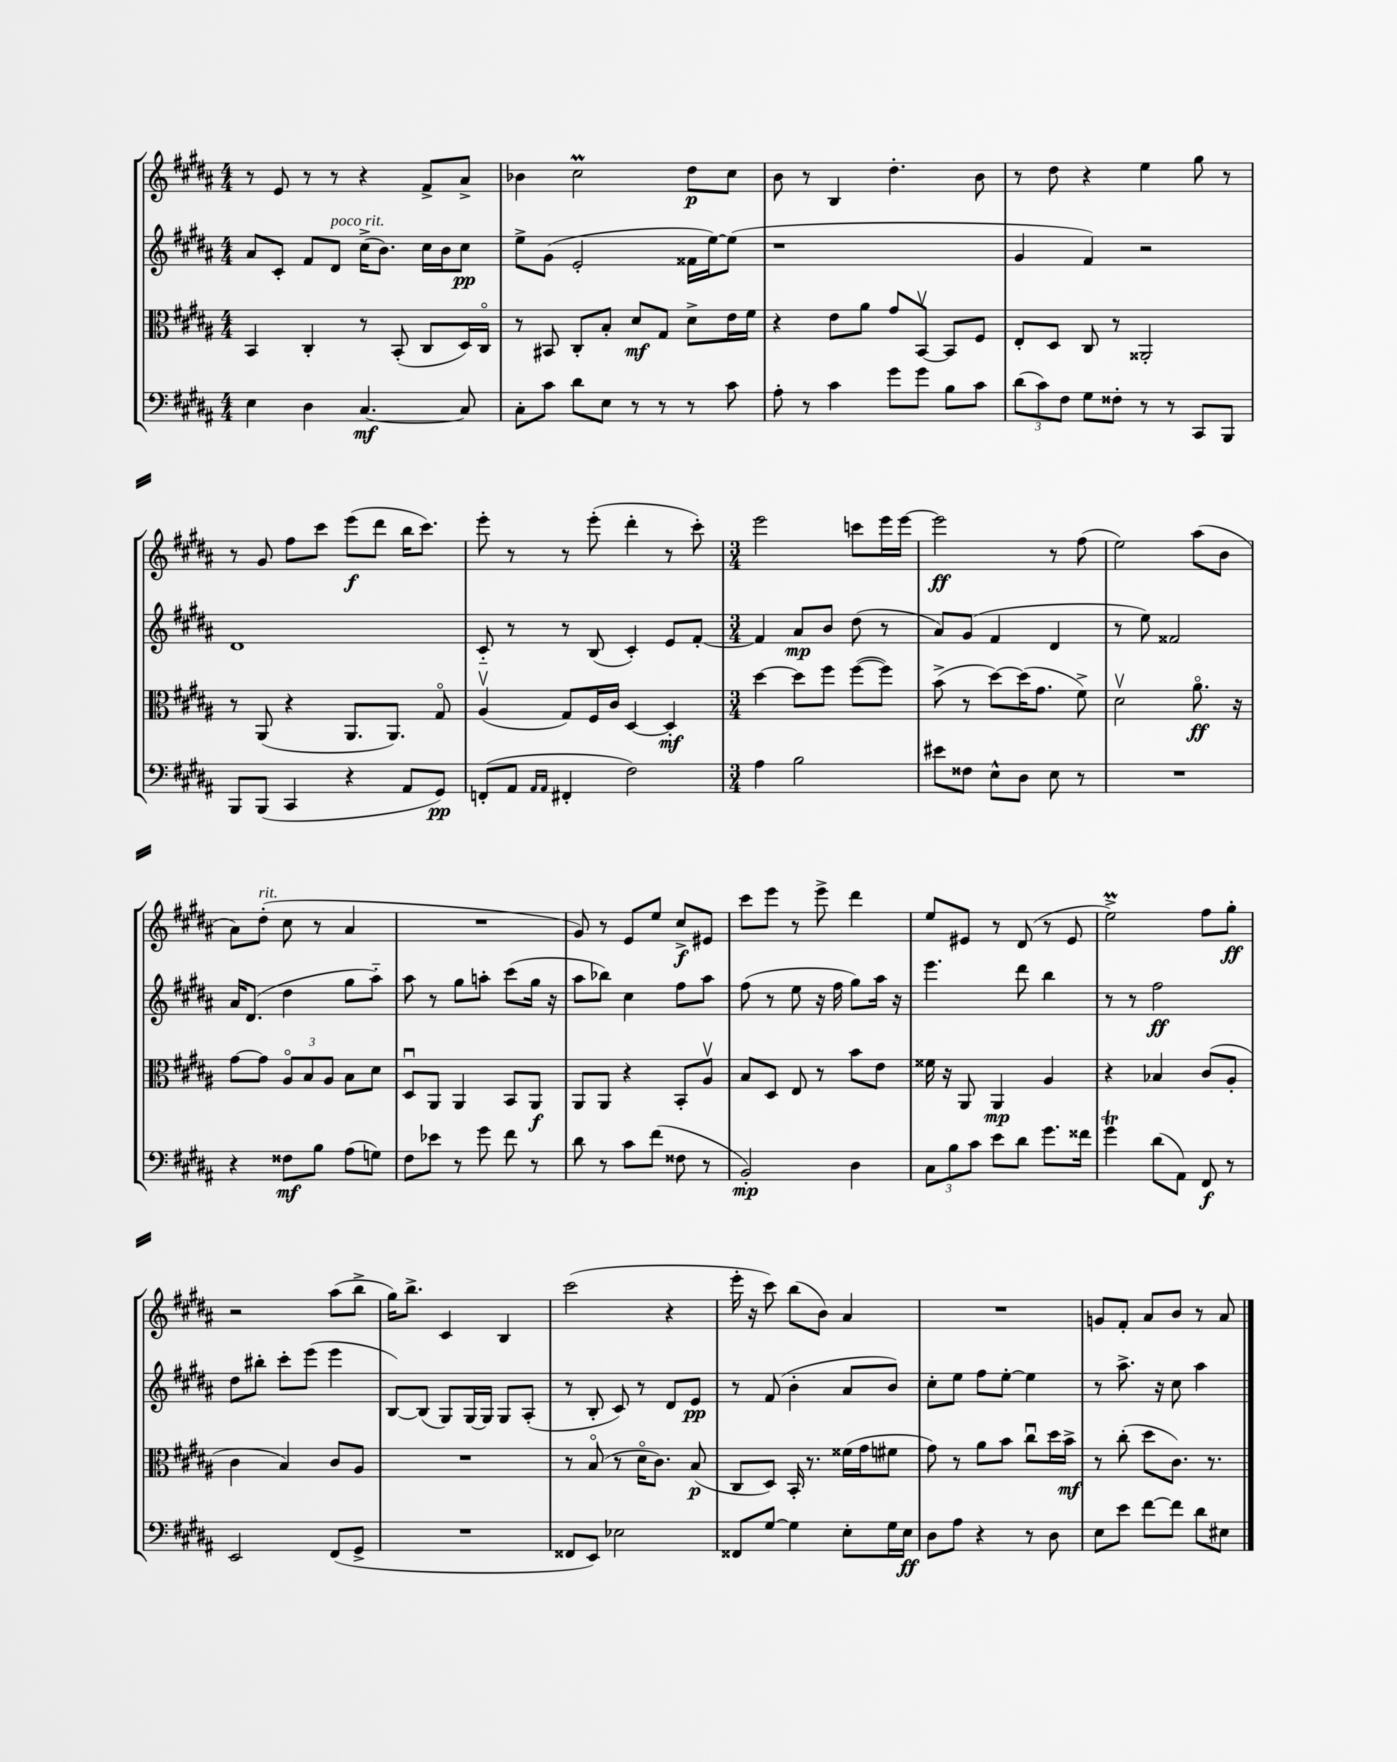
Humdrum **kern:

**kern	**kern	**kern	**kern
*staff4	*staff3	*staff2	*staff1
*clefF4	*clefC3	*clefG2	*clefG2
*k[f#c#g#d#a#]	*k[f#c#g#d#a#]	*k[f#c#g#d#a#]	*k[f#c#g#d#a#]
*M4/4	*M4/4	*M4/4	*M4/4
4E	4BB	8a#	8r
.	.	8c#'	8e
4D#	4C#'	8f#	8r
.	.	8d#	8r
[4.C#	8r	(16cc#^	4r
.	.	8.b)	.
.	(8BB'	.	.
.	8C#	16cc#	8f#^
.	.	16b	.
8C#]	16D#)	8cc#	8a#^
.	16C#o	.	.
=	=	=	=
8C#'	8r	8ee^	4b-
8c#	8BB#	(8g#	.
8d#	8C#'	2e'	2cc#
8E	8B'	.	.
8r	8d#	.	.
8r	8G#	.	.
8r	8d#^	16f##	8dd#
.	.	[16ee)	.
8c#	16e	(8ee]	8cc#
.	16f#	.	.
=	=	=	=
8A#'	4r	1r	8b
8r	.	.	8r
4c#	8e	.	4B
.	8a#	.	.
8g#	8g#	.	4.dd#'
8g#	[8BBv	.	.
8B	8BB]	.	.
8c#	8F#	.	8b
=	=	=	=
(12d#	8E'	4g#	8r
12c#)	.	.	.
.	8D#	.	8dd#
12F#	.	.	.
8G#	8C#	4f#)	4r
8F##'	8r	.	.
8r	2AA##'	2r	4ee
8r	.	.	.
8CC#	.	.	8gg#
8BBB	.	.	8r
=	=	=	=
8BBB	8r	1d#	8r
(8BBB	(8AA#	.	8g#
4CC#	4r	.	8ff#
.	.	.	8ccc#
4r	8.AA#	.	(8eee
.	.	.	8ddd#
.	8.AA#)	.	.
8AA#	.	.	16bb
.	.	.	8.ccc#)
8GG#)	8G#o	.	.
=	=	=	=
(8FF'	(4A#v	8c#'~	8eee'
8AA#	.	8r	8r
16qqAA#	.	.	.
16qqAA#	.	.	.
4FF#'	8G#)	8r	8r
.	16F#	(8B	(8eee'
.	16c#	.	.
2F#)	[4D#	4c#')	4ddd#'
.	4D#']	8e	8r
.	.	[8f#'	8ccc#')
=	=	=	=
*M3/4	*M3/4	*M3/4	*M3/4
4A#	[4dd#	4f#]	2eee
2B	8dd#]	8a#	.
.	8ff#	8b	.
.	([8ff#	(8dd#	8ccc
.	8ff#])	8r	16eee
.	.	.	[16eee
=	=	=	=
8e#	(8b^	8a#)	2eee]
8F##	8r	(8g#	.
8E^^	[8dd#)	4f#	.
8D#	(16dd#]	.	.
.	8.g#	.	.
8E	.	4d#	8r
8r	8f#^)	.	(8ff#
=	=	=	=
2.r	2d#v	8r	2ee)
.	.	8ee)	.
.	.	2f##	.
.	8.a#o	.	(8aa#
.	.	.	8b
.	16r	.	.
=	=	=	=
4r	[8g#	16a#	8a#)
.	.	(8.d#	.
.	8g#]	.	(8dd#'
8F##	12A#o	4dd#	8cc#
.	12B	.	.
8B	.	.	8r
.	12A#	.	.
(8A#	8B	8gg#	4a#
8G)	8d#	8aa#'~)	.
=	=	=	=
8F#	8D#u	8aa#	2.r
8e-	8AA#	8r	.
8r	4AA#	8gg#	.
8g#	.	8aa'	.
8f#	8BB	(8ccc#	.
8r	8AA#	16gg#	.
.	.	16r	.
=	=	=	=
8d#	8AA#	8aa#	8g#)
8r	8AA#	8bb-)	8r
8c#	4r	4cc#	8e
(8f#	.	.	8ee
8F##	8BB'	8ff#	8cc#^
8r	8A#v	8aa#	8e#
=	=	=	=
2BB')	8B	(8ff#	8ccc#
.	8D#	8r	8eee
.	8E	8ee	8r
.	8r	16r	8eee^
.	.	16ff#	.
4D#	8b	8gg#)	4ddd#
.	8e	16aa#	.
.	.	16r	.
=	=	=	=
12C#	16f##	4.eee	8ee
.	16r	.	.
12B	.	.	.
.	8AA#	.	8e#
12c#	.	.	.
8e	4AA#	.	8r
8d#	.	8ddd#	(8d#
8.g#	4A#	4bb	8r
.	.	.	8e#
16f##	.	.	.
=	=	=	=
4g#	4r	8r	2ee^)
.	.	8r	.
(8d#	4B-	2ff#	.
8AA#)	.	.	.
8FF#	(8c#	.	8ff#
8r	8A#'	.	8gg#'
=	=	=	=
2EE	4c#	8dd#	2r
.	.	8bb#'	.
.	4B)	8ccc#'	.
.	.	(8eee	.
(8FF#	8c#	4eee	(8aa#
8GG#^	8A#	.	8bb^
=	=	=	=
2.r	2.r	[8B)	16gg#)
.	.	.	8.bb^
.	.	(8B]	.
.	.	8G#)	4c#
.	.	[16G#	.
.	.	16G#]	.
.	.	8G#	4B
.	.	(8A#'	.
=	=	=	=
8FF##	8r	8r	(2ccc#
8EE)	(8Bo	8B'	.
2E-	8r	8c#)	.
.	16d#o	8r	.
.	8.c#)	.	.
.	.	8d#	4r
.	(8B	8e	.
=	=	=	=
8FF##	8C#	8r	16eee'
.	.	.	16r
[8G#	8D#)	(8f#	8ccc#)
4G#]	16BB'	4b'	(8bb
.	8.r	.	.
.	.	.	8b)
8E'	(16f##	8a#	4a#
.	16g#	.	.
16G#	8f#	8b)	.
16E	.	.	.
=	=	=	=
8D#	8g#)	8cc#'	2.r
8A#	8r	8ee	.
4r	8a#	8ff#	.
.	8b	[8ee'	.
8r	8cc#u	4ee]	.
8D#	16dd#	.	.
.	16b^	.	.
=	=	=	=
8E	8r	8r	8g
8e	(8cc#'	8.aa#^	8f#'
[8f#	8dd#	.	8a#
.	.	16r	.
8f#]	8.c#)	8cc#	8b
8d#	.	4aa#	8r
.	8.r	.	.
8E#	.	.	8a#
==	==	==	==
*-	*-	*-	*-
